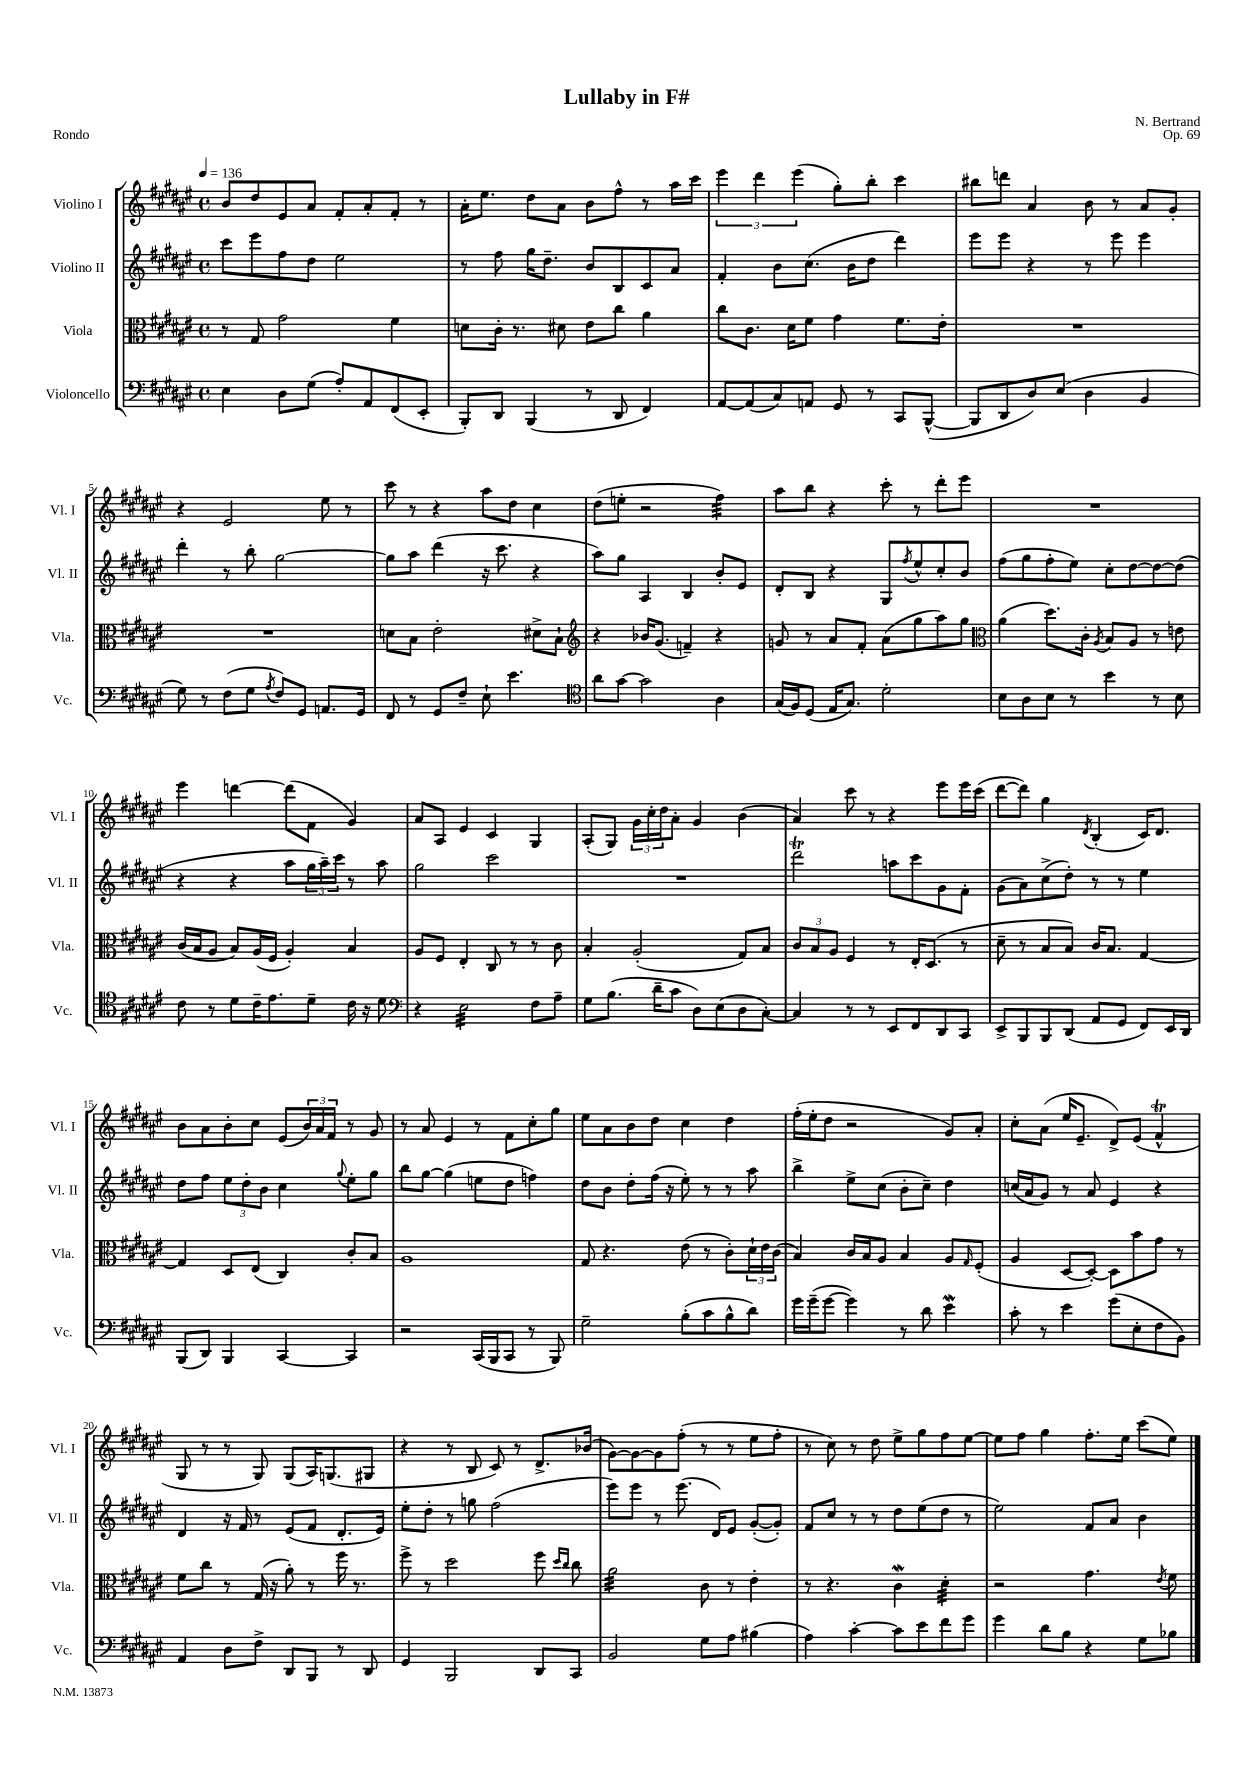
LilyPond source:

\header { title = "Lullaby in F#" composer = "N. Bertrand" opus = "Op. 69" piece = "Rondo" }
<<
\new StaffGroup <<
\new Staff = "s0" \with { instrumentName = "Violino I" shortInstrumentName = "Vl. I" } {
    \clef treble \key fis \major \defaultTimeSignature \time 4/4 \tempo 4 = 136
    b'8 dis''8 eis'8 ais'8 fis'8-. ais'8-. fis'8-. r8 |
    ais'16-. eis''8. dis''8 ais'8 b'8 fis''8-^ r8 ais''16 cis'''16 |
    \tuplet 3/2 { eis'''4 dis'''4 eis'''4( } gis''8-.) b''8-. cis'''4 |
    bis''8 d'''8 ais'4 b'8 r8 ais'8 gis'8-. |
    r4 eis'2 eis''8 r8 |
    cis'''8 r8 r4 ais''8 dis''8 cis''4 |
    dis''8( e''8-. r2 fis''4:32) |
    ais''8 b''8 r4 cis'''8-. r8 dis'''8-. eis'''8 |
    R1 |
    eis'''4 d'''4~ d'''8( fis'8 gis'4) |
    ais'8 ais8 eis'4 cis'4 gis4 |
    ais8-.( gis8) \tuplet 3/2 { gis'16 cis''16-. dis''16 } ais'8-. gis'4 b'4( |
    ais'4) cis'''8 r8 r4 eis'''8 eis'''16 cis'''16( |
    dis'''8~ dis'''8) gis''4 \acciaccatura { dis'8 } b4-.( cis'16) dis'8. |
    b'8 ais'8 b'8-. cis''8 eis'8( \tuplet 3/2 { b'16) ais'16 fis'16 } r8 gis'8 |
    r8 ais'8 eis'4 r8 fis'8 cis''8-. gis''8 |
    eis''8 ais'8 b'8 dis''8 cis''4 dis''4 |
    fis''16-.( eis''16-. dis''8 r2 gis'8) ais'8-. |
    cis''8-. ais'8( eis''16 eis'8.-- dis'8->) eis'8( fis'4-^\trill |
    gis8 r8 r8 gis8) gis8( ais16) g8.( gis8 |
    r4 r8 b8 cis'8) r8 dis'8.-> bes'16( |
    gis'8~) gis'8~ gis'8 fis''8-.( r8 r8 eis''8 fis''8-. |
    r8 cis''8) r8 dis''8 eis''8-> gis''8 fis''8 eis''8~ |
    eis''8 fis''8 gis''4 fis''8.-. eis''16 cis'''8( eis''8) \bar "|." |
}
\new Staff = "s1" \with { instrumentName = "Violino II" shortInstrumentName = "Vl. II" } {
    \clef treble \key fis \major \defaultTimeSignature \time 4/4
    cis'''8 eis'''8 fis''8 dis''8 eis''2 |
    r8 fis''8 gis''16 dis''8.-- b'8 b8 cis'8 ais'8 |
    fis'4-. b'8 cis''8.( b'16 dis''8 dis'''4) |
    eis'''8 eis'''8 r4 r8 eis'''8 eis'''4 |
    dis'''4-. r8 b''8-. gis''2~ |
    gis''8 ais''8 dis'''4( r16 cis'''8. r4 |
    ais''8) gis''8 ais4 b4 b'8-. eis'8 |
    dis'8-. b8 r4 gis8 \acciaccatura { fis''8 } eis''8-^ cis''8-. b'8 |
    fis''8( gis''8 fis''8-. eis''8) cis''8-. dis''8~ dis''8~ dis''8( |
    r4 r4 ais''8 \tuplet 3/2 { gis''16 ais''16--) cis'''16 } r8 ais''8 |
    gis''2 cis'''2 |
    R1 |
    dis'''2\trill a''8 cis'''8 gis'8 fis'8-. |
    gis'8( ais'8) cis''8->( dis''8-.) r8 r8 eis''4 |
    dis''8 fis''8 \tuplet 3/2 { eis''8 dis''8-. b'8 } cis''4 \appoggiatura { gis''8 } eis''8-. gis''8 |
    b''8 gis''8~ gis''4( e''8 dis''8 f''4) |
    dis''8 b'8 dis''8-. fis''16( r16 eis''8-.) r8 r8 ais''8 |
    b''4-> eis''8-> cis''8( b'8-. cis''8--) dis''4 |
    c''16( ais'16 gis'8) r8 ais'8 eis'4 r4 |
    dis'4 r16 fis'16 r8 eis'8( fis'8 dis'8.-. eis'16) |
    eis''8-. dis''8-. r8 g''8 fis''2( |
    eis'''8) eis'''8 r8 eis'''8.( dis'16) eis'8 gis'8~-.( gis'8-.) |
    fis'8 cis''8 r8 r8 dis''8 eis''8( dis''8 r8 |
    eis''2) fis'8 ais'8 b'4 \bar "|." |
}
\new Staff = "s2" \with { instrumentName = "Viola" shortInstrumentName = "Vla." } {
    \clef alto \key fis \major \defaultTimeSignature \time 4/4
    r8 gis8 gis'2 fis'4 |
    d'8 cis'16-. r8. dis'8 eis'8 cis''8 ais'4 |
    cis''8 cis'8. dis'16 fis'8 gis'4 fis'8. eis'16-. |
    R1 |
    R1 |
    d'8 b8 eis'2-. dis'8-> b8-! |
    \clef treble r4 bes'16 gis'8.( f'4--) r4 |
    g'8 r8 ais'8 fis'8-. ais'8( gis''8 ais''8) gis''8 |
    \clef alto ais'4( dis''8.) cis'16-. \acciaccatura { ais8 } b8 ais8 r8 e'8 |
    cis'16( b16 ais8 b8) ais16( fis16 ais4-.) b4 |
    ais8 fis8 eis4-. cis8 r8 r8 cis'8 |
    b4-. ais2-.( gis8) b8 |
    \tuplet 3/2 { cis'8 b8 ais8 } fis4 r8 eis16-. dis8.( r8 |
    dis'8-- r8 b8 b8) cis'16 b8. gis4~ |
    gis4 dis8 eis8( cis4) cis'8-. b8 |
    ais1 |
    gis8 r4. eis'8( r8 cis'8-.) \tuplet 3/2 { dis'16-! eis'16 cis'16( } |
    b4) cis'16 b16 ais8 b4 ais8 \grace { gis16 } fis8-.( |
    ais4 dis8~ dis8~-.) dis8 b'8 gis'8 r8 |
    fis'8 cis''8 r8 gis16( r16 ais'8-.) r8 fis''16 r8. |
    fis''8-> r8 dis''2 fis''8 \grace { dis''16 cis''16 } cis''8 |
    ais'2:32 cis'8 r8 eis'4-. |
    r8 r4. cis'4\mordent dis'4:32-. |
    r2 gis'4. \acciaccatura { eis'8 } fis'8 \bar "|." |
}
\new Staff = "s3" \with { instrumentName = "Violoncello" shortInstrumentName = "Vc." } {
    \clef bass \key fis \major \defaultTimeSignature \time 4/4
    eis4 dis8 gis8( ais8-.) ais,8 fis,8( eis,8-. |
    b,,8-.) dis,8 b,,4( r8 dis,8 fis,4) |
    ais,8~ ais,8( cis8) a,8 gis,8 r8 cis,8 b,,8~-^( |
    b,,8 dis,8 dis8) eis8( dis4 b,4 |
    gis8) r8 fis8( gis8 \acciaccatura { ais8 } fis8) gis,8 a,8. gis,16 |
    fis,8 r8 gis,8 fis8-- eis8-! eis'4. |
    \clef tenor ais'8 gis'8~ gis'2 ais4 |
    gis16( fis16) dis8( eis16 gis8.) dis'2-. |
    b8 ais8 b8 r8 b'4 r8 b8 |
    cis'8 r8 dis'8 cis'16-- eis'8. dis'8-- cis'16 r16 dis'8 |
    \clef bass r4 eis2:32 fis8 ais8-- |
    gis8 b8.( dis'16-- cis'8 dis8) eis8( dis8 cis8~-.) |
    cis4 r8 r8 eis,8 fis,8 dis,8 cis,8 |
    eis,8-> b,,8 b,,8 dis,8( ais,8 gis,8 fis,8) eis,16 dis,16 |
    b,,8( dis,8) b,,4 cis,4~ cis,4 |
    r2 cis,16( b,,16 cis,8 r8 b,,8) |
    gis2-- b8-.( cis'8 b8-^ dis'8) |
    gis'16 gis'16--( gis'8~ gis'4) r8 dis'8 eis'4\mordent |
    cis'8-. r8 eis'4 gis'8( eis8-. fis8 b,8) |
    ais,4 dis8 fis8-> dis,8 b,,8 r8 dis,8 |
    gis,4 b,,2 dis,8 cis,8 |
    b,2 gis8 ais8 bis4( |
    ais4) cis'4~-. cis'8 eis'8 fis'8 gis'8 |
    gis'4 dis'8 b8 r4 gis8 bes8 \bar "|." |
}
>>
>>
